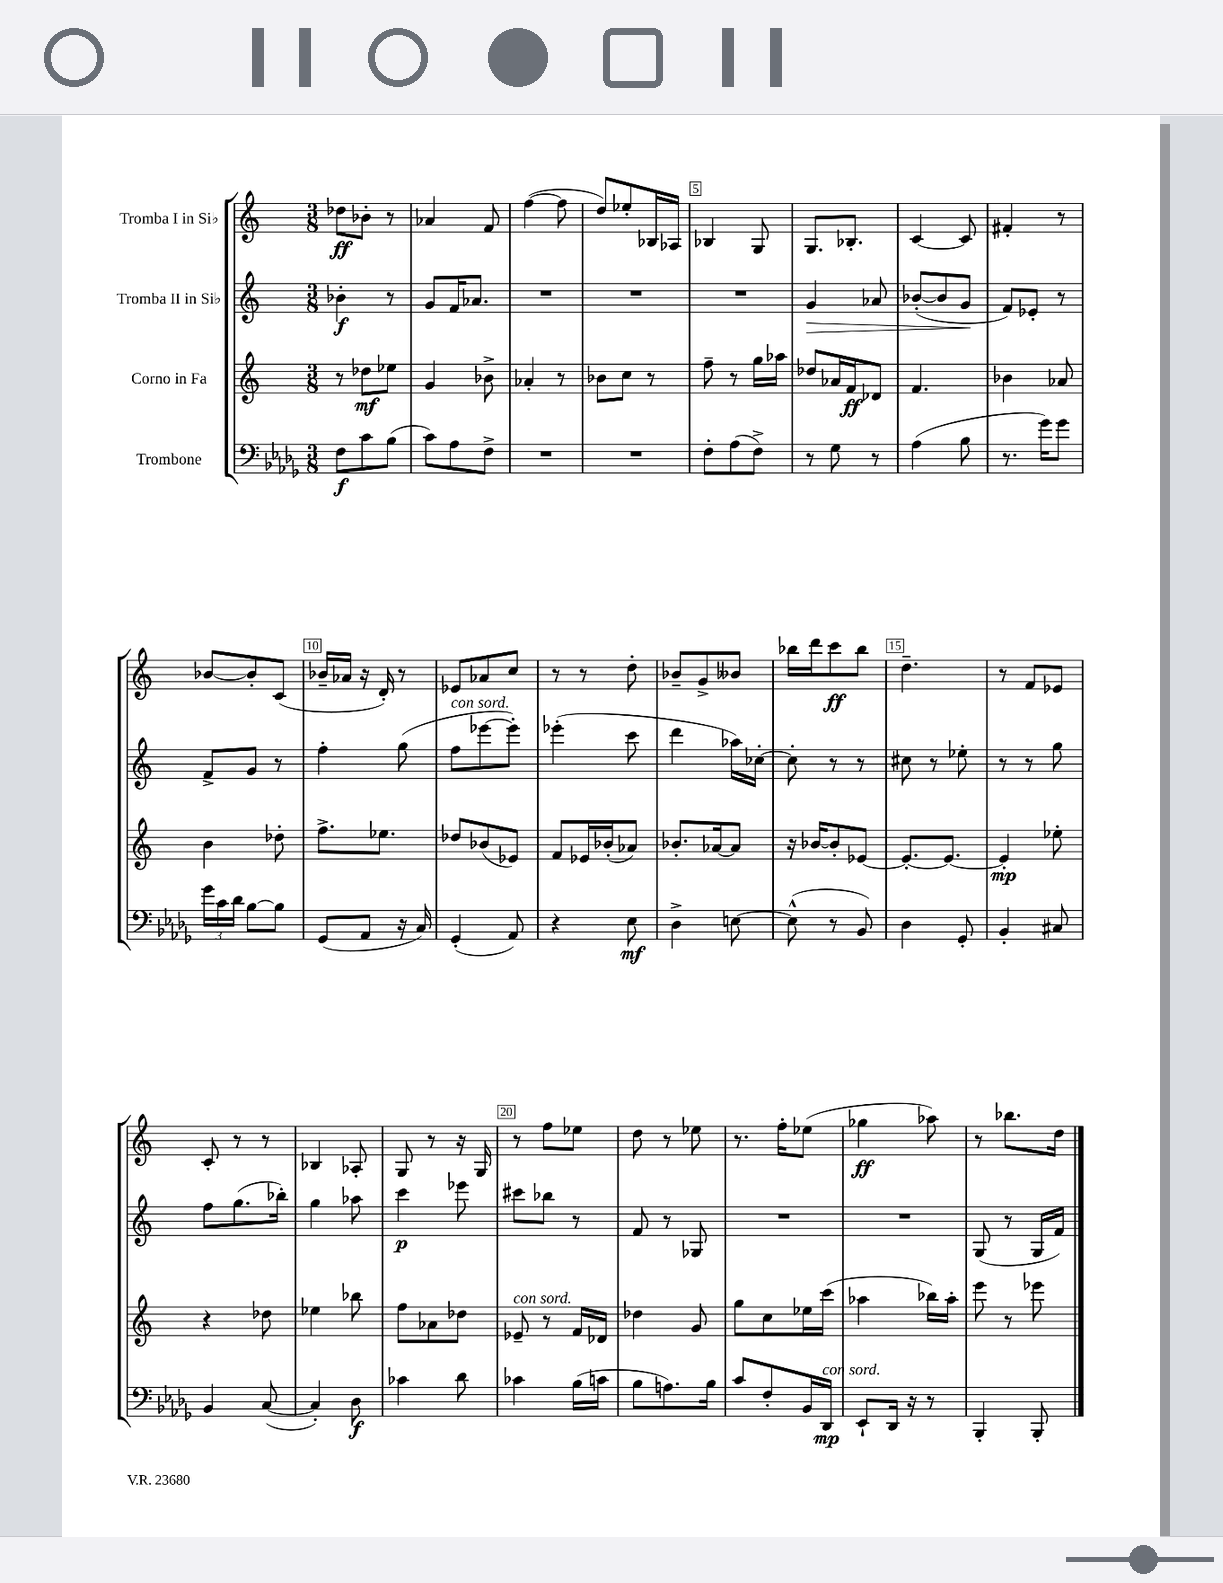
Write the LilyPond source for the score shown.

<<
\new StaffGroup <<
\new Staff = "s0" \with { instrumentName = "Tromba I in Sib" } {
    \clef treble \key c \major \numericTimeSignature \time 3/8
    \autoBeamOff des''8[\ff bes'8]-. r8 |
    aes'4 f'8 |
    f''4~( f''8 |
    d''8[) ees''8-. bes16 aes16] |
    bes4 g8 |
    g8.[ bes8.]-. |
    c'4~ c'8 |
    fis'4-. r8 |
    bes'8[~ bes'8-. c'8]( |
    bes'16[-- aes'16] r16 d'16-.) r8 |
    ees'8[ aes'8 c''8] |
    r8 r8 d''8-. |
    bes'8[-- g'8-> beses'8] |
    bes''16[ d'''16 c'''8\ff bes''8] |
    d''4.-- |
    r8 f'8[ ees'8] |
    c'8-. r8 r8 |
    bes4 aes8-. |
    g8 r8 r16 g16 |
    r8 f''8[ ees''8] |
    d''8 r8 ees''8 |
    r8. f''16[-. ees''8]( |
    ges''4\ff aes''8) |
    r8 bes''8.[ d''16] \bar "|." |
}
\new Staff = "s1" \with { instrumentName = "Tromba II in Sib" } {
    \clef treble \key c \major \numericTimeSignature \time 3/8
    \autoBeamOff bes'4-.\f r8 |
    g'8[ f'16 aes'8.] |
    R4. |
    R4. |
    R4. |
    g'4\> aes'8 |
    bes'8[~-.( bes'8 g'8]\! |
    f'8[) ees'8]-. r8 |
    f'8[-> g'8] r8 |
    f''4-. g''8( |
    f''8[^\markup { \italic "con sord." } ees'''8~ ees'''8]-.) |
    ees'''4-.( c'''8 |
    d'''4 aes''16[) ces''16]~-. |
    ces''8-. r8 r8 |
    cis''8 r8 ees''8-. |
    r8 r8 g''8 |
    f''8[ g''8.( bes''16]-.) |
    g''4 aes''8 |
    c'''4\p ees'''8 |
    cis'''8[ bes''8] r8 |
    f'8 r8 ges8 |
    R4. |
    R4. |
    g8( r8 g16[ f'16]) \bar "|." |
}
\new Staff = "s2" \with { instrumentName = "Corno in Fa" } {
    \clef treble \key c \major \numericTimeSignature \time 3/8
    \autoBeamOff r8 des''8[\mf ees''8] |
    g'4 bes'8-> |
    aes'4-. r8 |
    bes'8[ c''8] r8 |
    f''8-- r8 g''16[ aes''16] |
    des''8[ aes'16 f'16\ff des'8] |
    f'4. |
    bes'4 aes'8 |
    b'4 des''8-. |
    f''8.[-> ees''8.] |
    des''8[ bes'8( ees'8]) |
    f'8[ ees'16 bes'16-.( aes'8]) |
    bes'8.[-. aes'16~ aes'8] |
    r16 bes'16[~ bes'8-. ees'8]~ |
    ees'8.[~-. ees'8.]~ |
    ees'4-.\mp ees''8-. |
    r4 des''8 |
    ees''4 bes''8 |
    f''8[ aes'8 des''8] |
    ees'8--^\markup { \italic "con sord." } r8 f'16[ des'16] |
    des''4 g'8 |
    g''8[ c''8 ees''16 c'''16]( |
    aes''4 bes''16[) aes''16]-. |
    e'''8 r8 ees'''8 \bar "|." |
}
\new Staff = "s3" \with { instrumentName = "Trombone" } {
    \clef bass \key des \major \numericTimeSignature \time 3/8
    \autoBeamOff f8[\f c'8 bes8]( |
    c'8[) aes8 f8]-> |
    R4. |
    R4. |
    f8[-. aes8( f8]->) |
    r8 ges8 r8 |
    aes4( bes8 |
    r8. ges'16[) ges'8] |
    \tuplet 3/2 { ges'16[ c'16 des'16] } bes8[~ bes8] |
    ges,8[( aes,8] r16 c16) |
    ges,4-.( aes,8) |
    r4 ees8\mf |
    des4-> e8~ |
    e8-^( r8 bes,8) |
    des4 ges,8-. |
    bes,4-. cis8 |
    bes,4 c8~( |
    c4-.) des8\f |
    ces'4 des'8 |
    ces'4 bes16[( c'16] |
    bes8[ a8.) bes16] |
    c'8[ f8-. bes,16 des,16]\mp^\markup { \italic "con sord." } |
    ees,8[-! des,16] r16 r8 |
    bes,,4-. bes,,8-. \bar "|." |
}
>>
>>
\layout { \context { \Score \override BarNumber.break-visibility = ##(#f #t #t) barNumberVisibility = #(every-nth-bar-number-visible 5) \override BarNumber.stencil = #(make-stencil-boxer 0.1 0.3 ly:text-interface::print) } }
